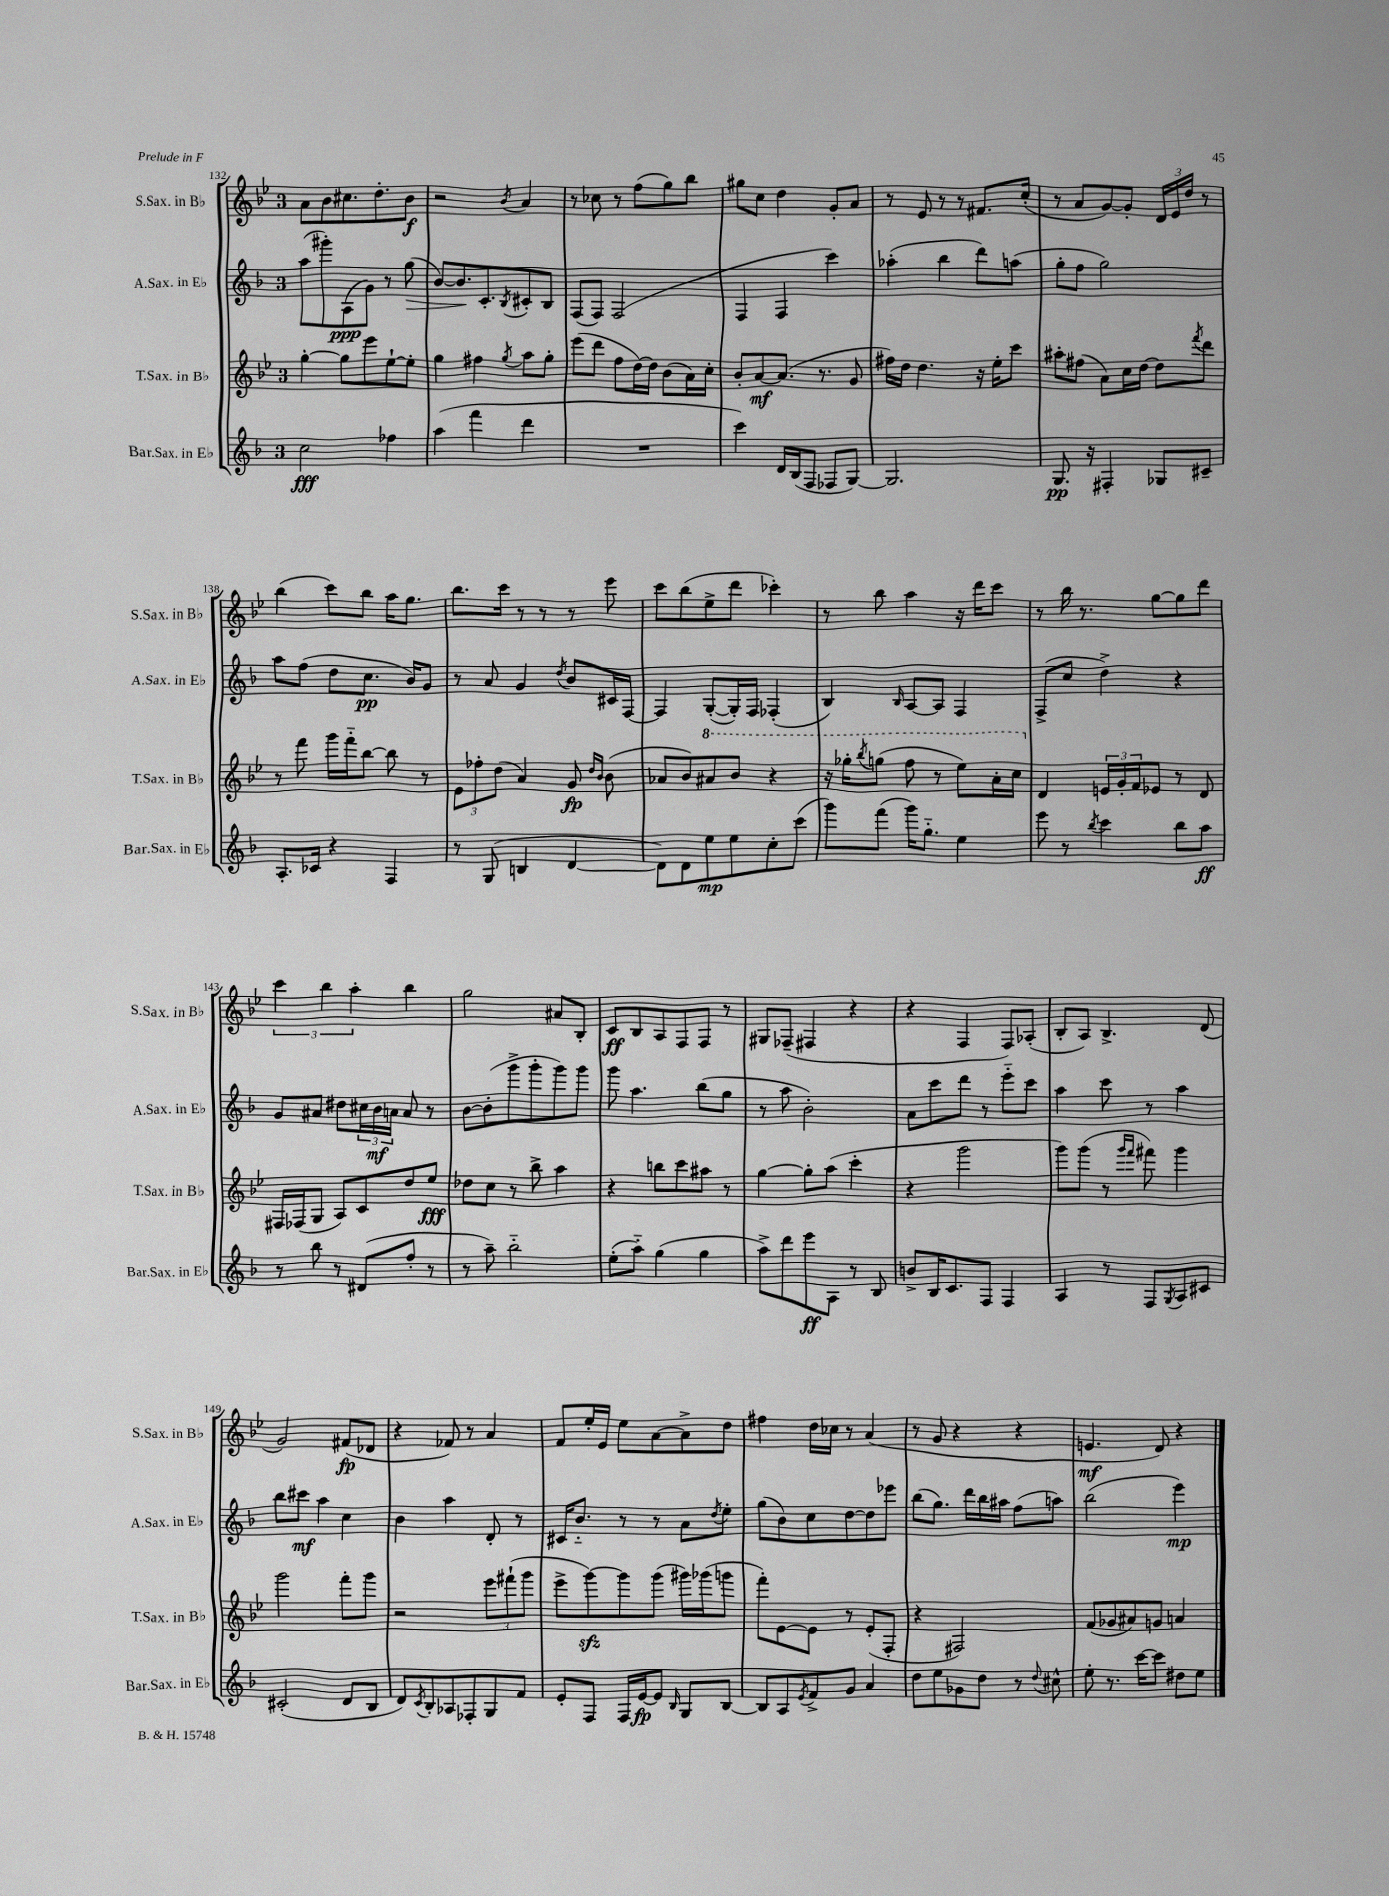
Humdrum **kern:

**kern	**dynam	**kern	**dynam	**kern	**dynam	**kern	**dynam
*part4	*part4	*part3	*part3	*part2	*part2	*part1	*part1
*staff4	*staff4	*staff3	*staff3	*staff2	*staff2	*staff1	*staff1
*I"Bar.Sax. in E♭	*	*I"T.Sax. in B♭	*	*I"A.Sax. in E♭	*	*I"S.Sax. in B♭	*
*I'Bar.Sax. in E♭	*	*I'T.Sax. in B♭	*	*I'A.Sax. in E♭	*	*I'S.Sax. in B♭	*
*clefG2	*	*clefG2	*	*clefG2	*	*clefG2	*
*k[b-]	*	*k[b-e-]	*	*k[b-]	*	*k[b-e-]	*
*M3/4	*	*M3/4	*	*M3/4	*	*M3/4	*
=132	=132	=132	=132	=132	=132	=132	=132
2cc\	fff	[4gg'\	.	(8aa\L	.	8a\L	.
.	.	.	.	8ggg#X'\)	.	8b-\	.
.	.	8gg\L]	.	(8A\	ppp	8.cc#X\	.
.	.	8eee-\	.	8g\J)	.	.	.
.	.	.	.	.	.	8.dd'\	.
4ff-X\	.	[8ee-`\	.	8r	.	.	.
!	!	!	!	!	!LO:HP:b	!	!
.	.	8ee-'\J]	.	(8gg\	>	8b-\J	f
=133	=133	=133	=133	=133	=133	=133	=133
(4aa\	.	4gg\	.	[8b-/L)	.	2r	.
.	.	.	.	8.b-/]	.	.	.
4fff\	.	4ff#X\	.	.	.	.	.
.	.	.	.	8.c'/	]	.	.
.	.	8qgg/	.	8qB-/	.	8qb-/	.
4ddd\	.	8aa\L	.	8c#X'/	.	4a/	.
.	.	8gg'\J	.	8B-/J	.	.	.
=134	=134	=134	=134	=134	=134	=134	=134
2.r	.	(8eee-\L	.	(8F/L	.	8r	.
.	.	8ddd\J	.	8F/J)	.	8cc-X\	.
.	.	8ff\L	.	(2F/	.	8r	.
.	.	[16dd\L)	.	.	.	(8ff\L	.
.	.	16dd\JJ]	.	.	.	.	.
.	.	(8b-\L	.	.	.	8gg\)	.
.	.	16a\L)	.	.	.	8bb-\J	.
.	.	16cc'\JJ	.	.	.	.	.
=135	=135	=135	=135	=135	=135	=135	=135
4ccc\)	.	8b-'/L	.	4F/	.	8gg#X\L	.
.	.	[8a/	mf	.	.	8cc\J	.
16d/LL	.	(8.a/J]	.	4F/	.	4dd\	.
(16B-/J	.	.	.	.	.	.	.
8F/J	.	.	.	.	.	.	.
.	.	8.r	.	.	.	.	.
8F-X/L	.	.	.	4ccc\)	.	8g'/L	.
[8G/J)	.	8g/	.	.	.	8a/J	.
=136	=136	=136	=136	=136	=136	=136	=136
2.G/]	.	16ff#X\LL)	.	(4aa-X'\	.	8r	.
.	.	16dd\JJ	.	.	.	.	.
.	.	4.dd\	.	.	.	8e-/	.
.	.	.	.	4bb-\	.	8r	.
.	.	.	.	.	.	8r	.
.	.	16r	.	8ddd\L)	.	8.f#X/L	.
.	.	16ee-'\KL	.	.	.	.	.
.	.	8ccc\J	.	(8aan\J	.	.	.
.	.	.	.	.	.	(16cc'/Jk	.
=137	=137	=137	=137	=137	=137	=137	=137
8.G/	pp	8aa#X'\L	.	8gg'\L	.	8r	.
.	.	(8ff#X\J	.	8ff\J	.	8a/L	.
16r	.	.	.	.	.	.	.
4F#X'/	.	8a\L)	.	2gg\)	.	[8g/)	.
.	.	16cc\L	.	.	.	8g'/J]	.
.	.	[16dd\JJ	.	.	.	.	.
8G-X/L	.	8dd\L]	.	.	.	24d/LL	.
.	.	.	.	.	.	24e-/	.
.	.	.	.	.	.	24dd/JJ	.
.	.	8qfff/	.	.	.	.	.
8c#X~/J	.	8ddd\J	.	.	.	8r	.
!!LO:LB:g=z
=138	=138	=138	=138	=138	=138	=138	=138
8.A'/L	.	8r	.	8aa\L	.	(4bb-\	.
.	.	8fff\	.	(8ff\J	.	.	.
16c-X/Jk	.	.	.	.	.	.	.
4r	.	16ggg\LL	.	8dd\L	.	8ccc\L)	.
.	.	16fff\J	.	.	.	.	.
.	.	[8bb-\J	.	8.cc\J	pp	8bb-\J	.
4F/	.	8bb-\]	.	.	.	16aa\KL	.
.	.	.	.	16b-/KL)	.	8.gg\J	.
.	.	8r	.	8g/J	.	.	.
=139	=139	=139	=139	=139	=139	=139	=139
8r	.	12e-\L	.	8r	.	8.bb-\L	.
.	.	12ff-X'\	.	.	.	.	.
(8G/	.	.	.	8a/	.	.	.
.	.	(12dd\J	.	.	.	.	.
.	.	.	.	.	.	16ccc\Jk	.
4Bn/	.	4a/)	.	4g/	.	8r	.
.	.	.	.	.	.	8r	.
.	.	.	.	8qdd/	.	.	.
[4d/	.	8g/	fp	8b-/L	.	8r	.
.	.	16qqdd/LL	.	.	.	.	.
.	.	16qqb-/JJ	.	.	.	.	.
.	.	(8b-\	.	16c#X/L	.	8eee-\	.
.	.	.	.	[16F/JJ	.	.	.
=140	=140	=140	=140	=140	=140	=140	=140
8d\L])	.	8a-X/L	.	4F/]	.	8ccc\L	.
8d\	.	8b-/)	.	.	.	(8bb-\	.
*	*	*8va	*	*	*	*	*
8ee\	mp	8aa#X/	.	([8G'/L	.	8ee-^\	.
8ee\	.	8bb-/J	.	16G'/L])	.	8ddd\J	.
.	.	.	.	16F/JJ	.	.	.
8cc'\	.	4r	.	(4F-X'/	.	4ccc-X'\)	.
(8ccc\J	.	.	.	.	.	.	.
=141	=141	=141	=141	=141	=141	=141	=141
8ggg\L)	.	16r	.	4B-/)	.	8r	.
.	.	16ggg-X'\KL	.	.	.	.	.
.	.	8qbbb-/	.	.	.	.	.
(8fff\J	.	(8gggn\J	.	.	.	8bb-\	.
.	.	.	.	16qqB-/	.	.	.
16ggg\KL)	.	8fff\	.	[8A/L	.	4aa\	.
8.gg\J	.	.	.	.	.	.	.
.	.	8r	.	8A/J]	.	.	.
4ee\	.	8eee-\L)	.	4F/	.	16r	.
.	.	.	.	.	.	16ddd\KL	.
.	.	16aa'\L	.	.	.	8ccc\J	.
.	.	16ccc\JJ	.	.	.	.	.
=142	=142	=142	=142	=142	=142	=142	=142
*	*	*X8va	*	*	*	*	*
8eee\	.	4d/	.	(8F^/L	.	8r	.
8r	.	.	.	8cc/J	.	16bb-\	.
.	.	.	.	.	.	8.r	.
8qbb-/	.	.	.	.	.	.	.
4ccc\	.	24en/LL	.	4dd^\)	.	.	.
.	.	24g'/	.	.	.	.	.
.	.	24f/J	.	.	.	.	.
.	.	8e-X/J	.	.	.	[8gg\L	.
8bb-\L	.	8r	.	4r	.	8gg\]	.
8aa\J	ff	8d/	.	.	.	8ddd\J	.
!!LO:LB:g=z
=143	=143	=143	=143	=143	=143	=143	=143
8r	.	16F#X/LL	.	8g/L	.	6ccc\	.
.	.	(16F-X/J	.	.	.	.	.
8bb-\	.	8G/J	.	8a#X/J	.	.	.
.	.	.	.	.	.	6bb-\	.
8r	.	8A/L)	.	8dd#X\L	.	.	.
.	.	.	.	.	.	6aa'\	.
(8d#X/L	.	8c/	.	24cc#X\L	.	.	.
.	.	.	.	24b-\	mf	.	.
.	.	.	.	24an\JJ	.	.	.
8ff'/J	.	8dd/	.	8a/	.	4bb-\	.
8r	.	8ee-/J	fff	8r	.	.	.
=144	=144	=144	=144	=144	=144	=144	=144
8r	.	8dd-X\L	.	[8b-\L	.	2gg\	.
8aa~\)	.	8cc\J	.	(8b-'\]	.	.	.
2bb-\	.	8r	.	8ggg^\	.	.	.
.	.	8bb-^\	.	8ggg'\	.	.	.
.	.	4aa\	.	8ggg\)	.	8a#X/L	.
.	.	.	.	8ggg\J	.	8B-'/J	.
=145	=145	=145	=145	=145	=145	=145	=145
(8ee'\L	.	4r	.	8ggg\	.	8c/L	ff
8aa\J)	.	.	.	4.aa\	.	8B-/	.
(4gg\	.	8bbn\L	.	.	.	8A/	.
.	.	8ccc\	.	.	.	8F/	.
4gg\	.	8aa#X\J	.	(8bb-\L	.	8F/J	.
.	.	8r	.	8gg\J	.	8r	.
=146	=146	=146	=146	=146	=146	=146	=146
8aa^\L)	.	[4gg\	.	8r	.	8G#X/L	.
8ddd\	.	.	.	8aa\	.	(8F-X~/J	.
8eee\	ff	8gg'\L]	.	2b-'\)	.	4F#X/	.
8A\J	.	(8aa\J	.	.	.	.	.
8r	.	4ccc'\	.	.	.	4r	.
8B-/	.	.	.	.	.	.	.
=147	=147	=147	=147	=147	=147	=147	=147
8bn^/L	.	4r	.	8a\L	.	4r	.
16B-/K	.	.	.	8ccc\	.	.	.
8.c/	.	.	.	.	.	.	.
.	.	2ggg\	.	8ddd\J	.	4F/	.
8F/J	.	.	.	8r	.	.	.
4F/	.	.	.	8eee\L	.	8F/L)	.
.	.	.	.	8ccc\J	.	(8A-X'/J	.
=148	=148	=148	=148	=148	=148	=148	=148
4A/	.	8ggg\L)	.	4aa\	.	8B-'/L	.
.	.	(8ggg\J	.	.	.	8A/J)	.
8r	.	8r	.	8ccc\	.	4.B-^/	.
.	.	16qqggg/LL	.	.	.	.	.
.	.	16qqfff/JJ	.	.	.	.	.
8F/L	.	8fff#X\)	.	8r	.	.	.
8qG/	.	.	.	.	.	.	.
8A/	.	4ggg\	.	4aa\	.	.	.
8c#X/J	.	.	.	.	.	(8d/	.
!!LO:LB:g=z
=149	=149	=149	=149	=149	=149	=149	=149
(2c#X'/	.	2ggg\	.	8bb-\L	.	2g/)	.
.	.	.	.	8ccc#X\J	mf	.	.
.	.	.	.	4aa\	.	.	.
8d/L	.	8fff'\L	.	4cc\	.	(8f#X/L	fp
8B-/J	.	8ggg\J	.	.	.	8d-X/J	.
=150	=150	=150	=150	=150	=150	=150	=150
8d/L)	.	2r	.	4b-\	.	4r	.
8qc/	.	.	.	.	.	.	.
8B-'/	.	.	.	.	.	.	.
8A-X/	.	.	.	4aa\	.	8f-X/)	.
8F-X'/	.	.	.	.	.	8r	.
8G/	.	12eee-\L	.	8d'/	.	4a/	.
.	.	(12fff#X`\	.	.	.	.	.
8f/J	.	.	.	8r	.	.	.
.	.	12ggg\J	.	.	.	.	.
=151	=151	=151	=151	=151	=151	=151	=151
8e'/L	.	8eee-^\L	.	16c#X/KL	.	8f/L	.
.	.	.	.	8.b-/J	.	.	.
8F/J	.	[8gggzz\)	.	.	.	16ee-'/L	.
.	.	.	.	.	.	16e-/JJ	.
16F/LL	.	8ggg\]	.	8r	.	8ee-\L	.
[16e/J	fp	.	.	.	.	.	.
8e/J]	.	(8ggg\J	.	8r	.	[8a\	.
16qqB-/	.	.	.	.	.	.	.
8G/L	.	16ggg#X\LL)	.	8a\L	.	8a^\]	.
.	.	(16ggg-X\J	.	.	.	.	.
.	.	.	.	8qdd/	.	.	.
[8B-/J	.	8gggn\J	.	8ee'\J	.	8dd\J	.
=152	=152	=152	=152	=152	=152	=152	=152
8B-/L]	.	8fff'\L)	.	(8gg\L	.	4ff#X\	.
8A/	.	[8e-\	.	8b-\)	.	.	.
8qe/	.	.	.	.	.	.	.
8f^/	.	8e-\J]	.	8cc\	.	16dd\LL	.
.	.	.	.	.	.	16cc-X\JJ	.
8g/J	.	8r	.	[8dd\	.	8r	.
4a/	.	(8e-'/L	.	8dd\]	.	(4a/	.
.	.	8F'/J	.	8eee-X\J	.	.	.
=153	=153	=153	=153	=153	=153	=153	=153
8dd\L	.	4r	.	(8bb-\L	.	8r	.
8ee\	.	.	.	8.gg\J)	.	8g/	.
8g-X\	.	2F#X/)	.	.	.	4r	.
.	.	.	.	16ddd\LL	.	.	.
8dd\J	.	.	.	16bb-\	.	.	.
.	.	.	.	16aa#X\JJ	.	.	.
8r	.	.	.	(8ff\L	.	4r	.
8qqdd/	.	.	.	.	.	.	.
8cc#X^^\	.	.	.	8aan\J)	.	.	.
=154	=154	=154	=154	=154	=154	=154	=154
8ee'\	.	(8f/L	.	(2bb-\	.	4.en/	mf
8.r	.	8g-X/	.	.	.	.	.
.	.	8a#X/)	.	.	.	.	.
[16ccc\KL	.	.	.	.	.	.	.
8ccc\J]	.	8gn/J	.	.	.	8d/)	.
8dd#X\L	.	4an/	.	4eee\)	mp	4r	.
8ee\J	.	.	.	.	.	.	.
==	==	==	==	==	==	==	==
*-	*-	*-	*-	*-	*-	*-	*-
